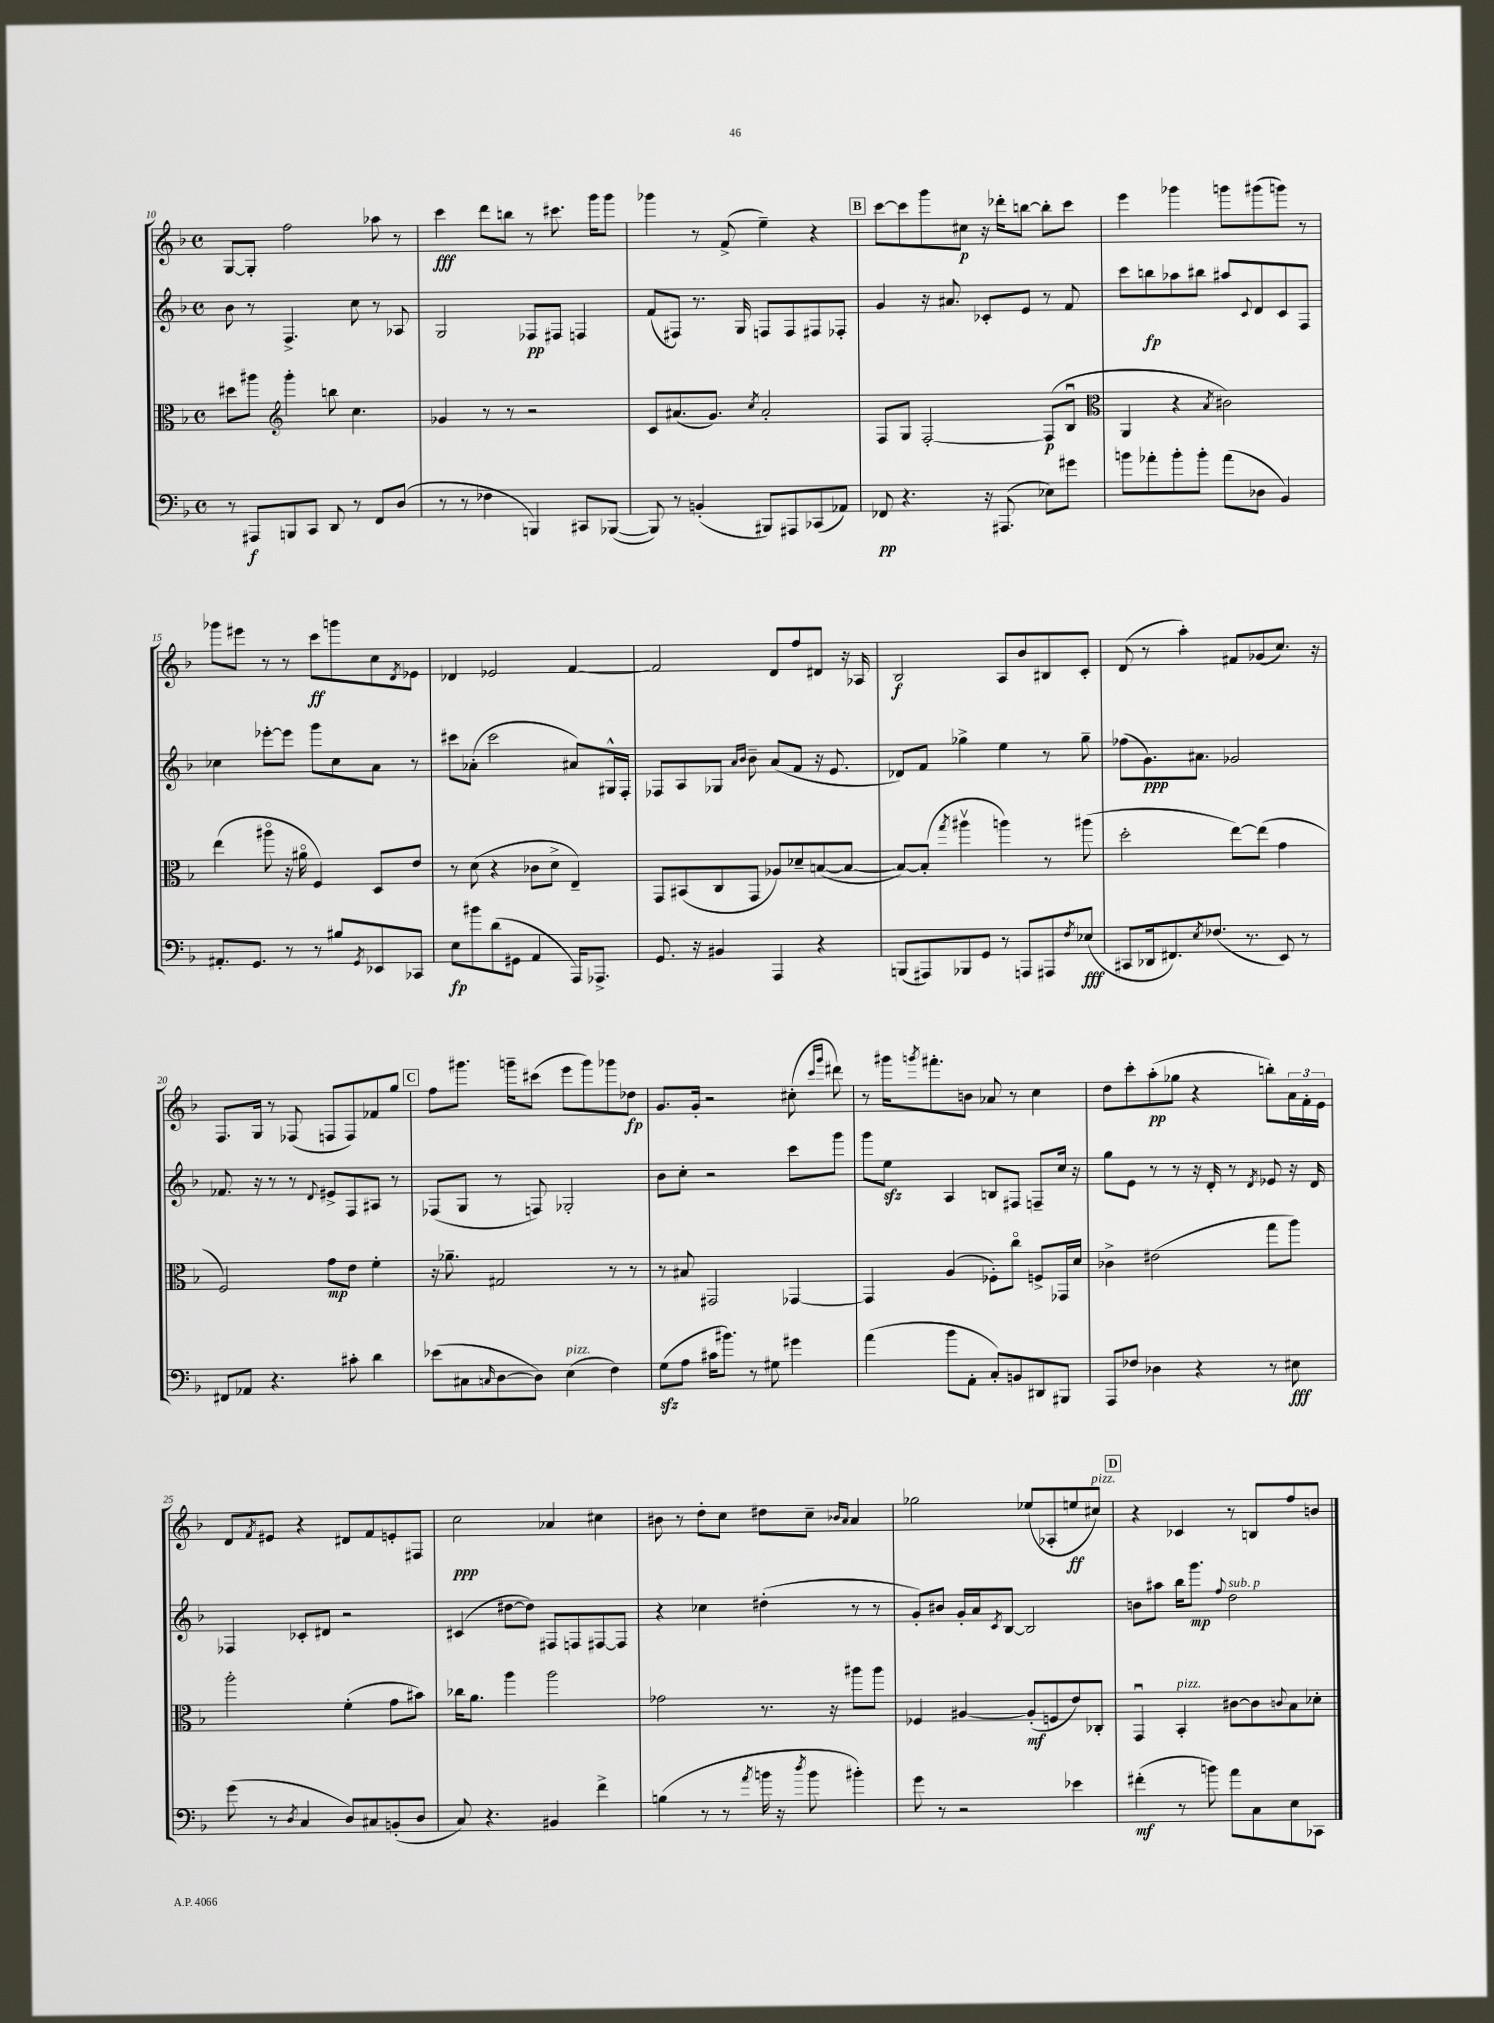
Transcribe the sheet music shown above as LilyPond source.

<<
\new StaffGroup <<
\new Staff = "s0" {
    \clef treble \key f \major \defaultTimeSignature \time 4/4
    g8~ g8-. f''2 aes''8 r8 |
    c'''4\fff d'''8 b''8 r8 cis'''8. g'''16 g'''8 |
    ges'''4 r8 f'8->( e''4--) r4 |
    \mark \markup { \box "B" } c'''8~ c'''8 g'''8 cis''8\p r16 des'''16-. b''8~ b''8-. c'''8 |
    e'''4 ges'''4 g'''8 gis'''8( g'''8) r8 |
    ges'''8 eis'''8 r8 r8 c'''8\ff g'''8 c''8 \acciaccatura { d'8 } ees'8 |
    des'4 ees'2 f'4~ |
    f'2 d'8 f''8 dis'8 r16 aes16 |
    bes2\f a8 bes'8 bis8 c'8-. |
    d'8( r8 a''4-.) fis'8 ges'8( c''8.) r16 |
    f8. g16 r8 fes8( f8 f8) fes'8 g''8 |
    \mark \markup { \box "C" } f''8 gis'''8. g'''16-- cis'''8( e'''8 g'''8) ges'''8 des''8\fp |
    g'8. g'16-. r2 cis''8-.( \grace { c'''16 g'''16 } dis'''8) |
    r8 gis'''16 \acciaccatura { g'''8 } fis'''8.-. b'8 aes'8 r8 c''4 |
    d''8 c'''8-. a''8-.\pp( ges''8 r4 b''8-.) \tuplet 3/2 { a'16 f'16-. e'16 } |
    d'8 \acciaccatura { f'8 } eis'8 r4 dis'8 f'8 e'8-. fis8 |
    c''2\ppp aes'4 cis''4 |
    bis'8 r8 d''8-. c''8 dis''8 c''8-- \grace { bes'16 a'16 } a'4 |
    ges''2 ees''8( aes8-. e''8\ff cis''8^\markup { \italic "pizz." }) |
    \mark \markup { \box "D" } r4 ces'4 r8 b8 f''8 b'8 \bar "|." |
}
\new Staff = "s1" {
    \clef treble \key f \major \defaultTimeSignature \time 4/4
    bes'8 r8 f4.-> c''8 r8 aes8 |
    g2 fes8\pp fis8 f4 |
    f'8( fis8) r8. g16 f8 f8 fis8 fes8-. |
    \mark \markup { \box "B" } g'4 r16 ais'8. ces'8-. e'8 r8 f'8 |
    c'''8 b''8\fp aes''8 bis''8 ais''8 \appoggiatura { c'8 } d'8 c'8 f8 |
    ces''4 ees'''8~-. ees'''8 g'''8 ces''8 a'8 r8 |
    cis'''8 aes'8-.( cis'''2 ais'8) gis16-^ f16-. |
    fes8 a8 ges8 \grace { a'16 bes'16 } bes'8-- a'8( f'8 r16 e'8. |
    des'8) f'8 ges''4-> e''4 r8 ges''8-- |
    fes''8( g'8.\ppp) ais'8. ges'2 |
    fes'8. r16 r8 r8 \appoggiatura { d'8 } eis'8-> f8 ais8 r8 |
    \mark \markup { \box "C" } fes8( g8 r8 f8) ges2-. |
    bes'8 c''8-. r2 c'''8 g'''8 |
    g'''8 e''8\sfz a4 b8 fis8 f8-- c''16 r16 |
    g''8 e'8 r8 r8 r16 d'16-. r8 \acciaccatura { d'8 } ees'8 r16 d'16 |
    fes4 ces'8-. dis'8 r2 |
    cis'4( dis''8~ dis''8) fis8 f8 fis8~ fis8 |
    r4 ces''4 dis''4-.( r8 r8 |
    g'8-.) bis'8 g'16-. a'16 \acciaccatura { c'8 } bes8~ bes2 |
    \mark \markup { \box "D" } b'8 ais''8 bes''16 g'''8.\mp \appoggiatura { f''8 } d''2^\markup { \italic "sub. p" } \bar "|." |
}
\new Staff = "s2" {
    \clef alto \key f \major \defaultTimeSignature \time 4/4
    dis''8 ais''8 \clef treble g'''4-. b''8 c''4. |
    ges'4 r8 r8 r2 |
    c'8 ais'8.( g'8.) \acciaccatura { c''8 } ais'2-. |
    \mark \markup { \box "B" } f8 g8 f2~-. f8\p( bes8\downbow |
    \clef alto a,4 r4 \acciaccatura { bes8 } cis'2) |
    e''4( ais''8\flageolet r16 ais'16\flageolet f4) d8 e'8 |
    r8 d'8( r4 ces'8 d'8-> e4--) |
    g,8 bis,8( c8 g,8 aes8) des'8-- b8~( b8~ |
    b8~) b8-.( \acciaccatura { g''8 } ais''4\upbow a''4) r8 ais''8( |
    d''2-. e''8~) e''8( g'4 |
    f2) g'8\mp e'8 f'4-. |
    \mark \markup { \box "C" } r16 aes'8.-- gis2 r8 r8 |
    r8 bis8 gis,2 ges,4~ |
    ges,4 a4( fes8-.) c''8\flageolet f8-> ges,16 d'16 |
    ces'4-> eis'2( g''8 a''8) |
    a''2-. f'4-.( g'8 bis'8) |
    ces''16 a'8. a''4 a''2 |
    ges'2 r8. r16 ais''8 ais''8 |
    fes4 ais4~ ais8-.\mf( f8 e'8) ces8-. |
    \mark \markup { \box "D" } g,4\downbow bes,4-.^\markup { \italic "pizz." } cis'8~ cis'8 \appoggiatura { c'8 } bes8 des'8-. \bar "|." |
}
\new Staff = "s3" {
    \clef bass \key f \major \defaultTimeSignature \time 4/4
    r8 ais,,8\f b,,8 c,8 d,8 r8 f,8 d8( |
    r8 r8 fes4 b,,4) cis,8 bes,,8~( |
    bes,,8) r8 b,4-.( bis,,8) ais,,8 ces,8( aes,8) |
    \mark \markup { \box "B" } fes,8\pp r4. r16 ais,,8.( ees8) gis'8 |
    b'8 aes'8-. b'8-. b'8-. aes'8( des8 bes,4) |
    ais,8.-. g,8. r8 r8 bis8 \acciaccatura { g,8 } ees,8 ces,8 |
    e8\fp bis'8 d'8( gis,8 a,4 a,,16) aes,,8.-> |
    g,8. r16 bis,4 a,,4 r4 |
    b,,8( ais,,8) bes,,8 g,8 r8 a,,8 ais,,8 \acciaccatura { f8 } ees8\fff( |
    cis,8 des,16 fis,8.) \acciaccatura { e8 } fes8.( r8. e,8) r8 |
    fis,8 aes,8 r4. cis'8-. d'4 |
    \mark \markup { \box "C" } ees'8( cis8 \grace { c16 } d8~ d8) e4^\markup { \italic "pizz." }( f4) |
    g8\sfz( a8 cis'16 bis'8.) r8 gis8 gis'4 |
    a'4( bes'8 a,8-. c8-.) b,8 dis,8 bis,,8 |
    a,,8 fes8 des4 r4 r8 eis8\fff |
    g'8( r8 \acciaccatura { d8 } c4 d8) cis8 b,8-.( d8 |
    c8) r4. bis,4 f'4-> |
    b4( r8 r8 \acciaccatura { a'8 } b'16 r16 \acciaccatura { d''8 } b'8 bis'4-.) |
    g'8 r8 r2 ees'4 |
    \mark \markup { \box "D" } fis'4-.\mf( r8 b'8) a'8 c8 e8 ces,8 \bar "|." |
}
>>
>>
\layout { \context { \Score currentBarNumber = #10 } }
